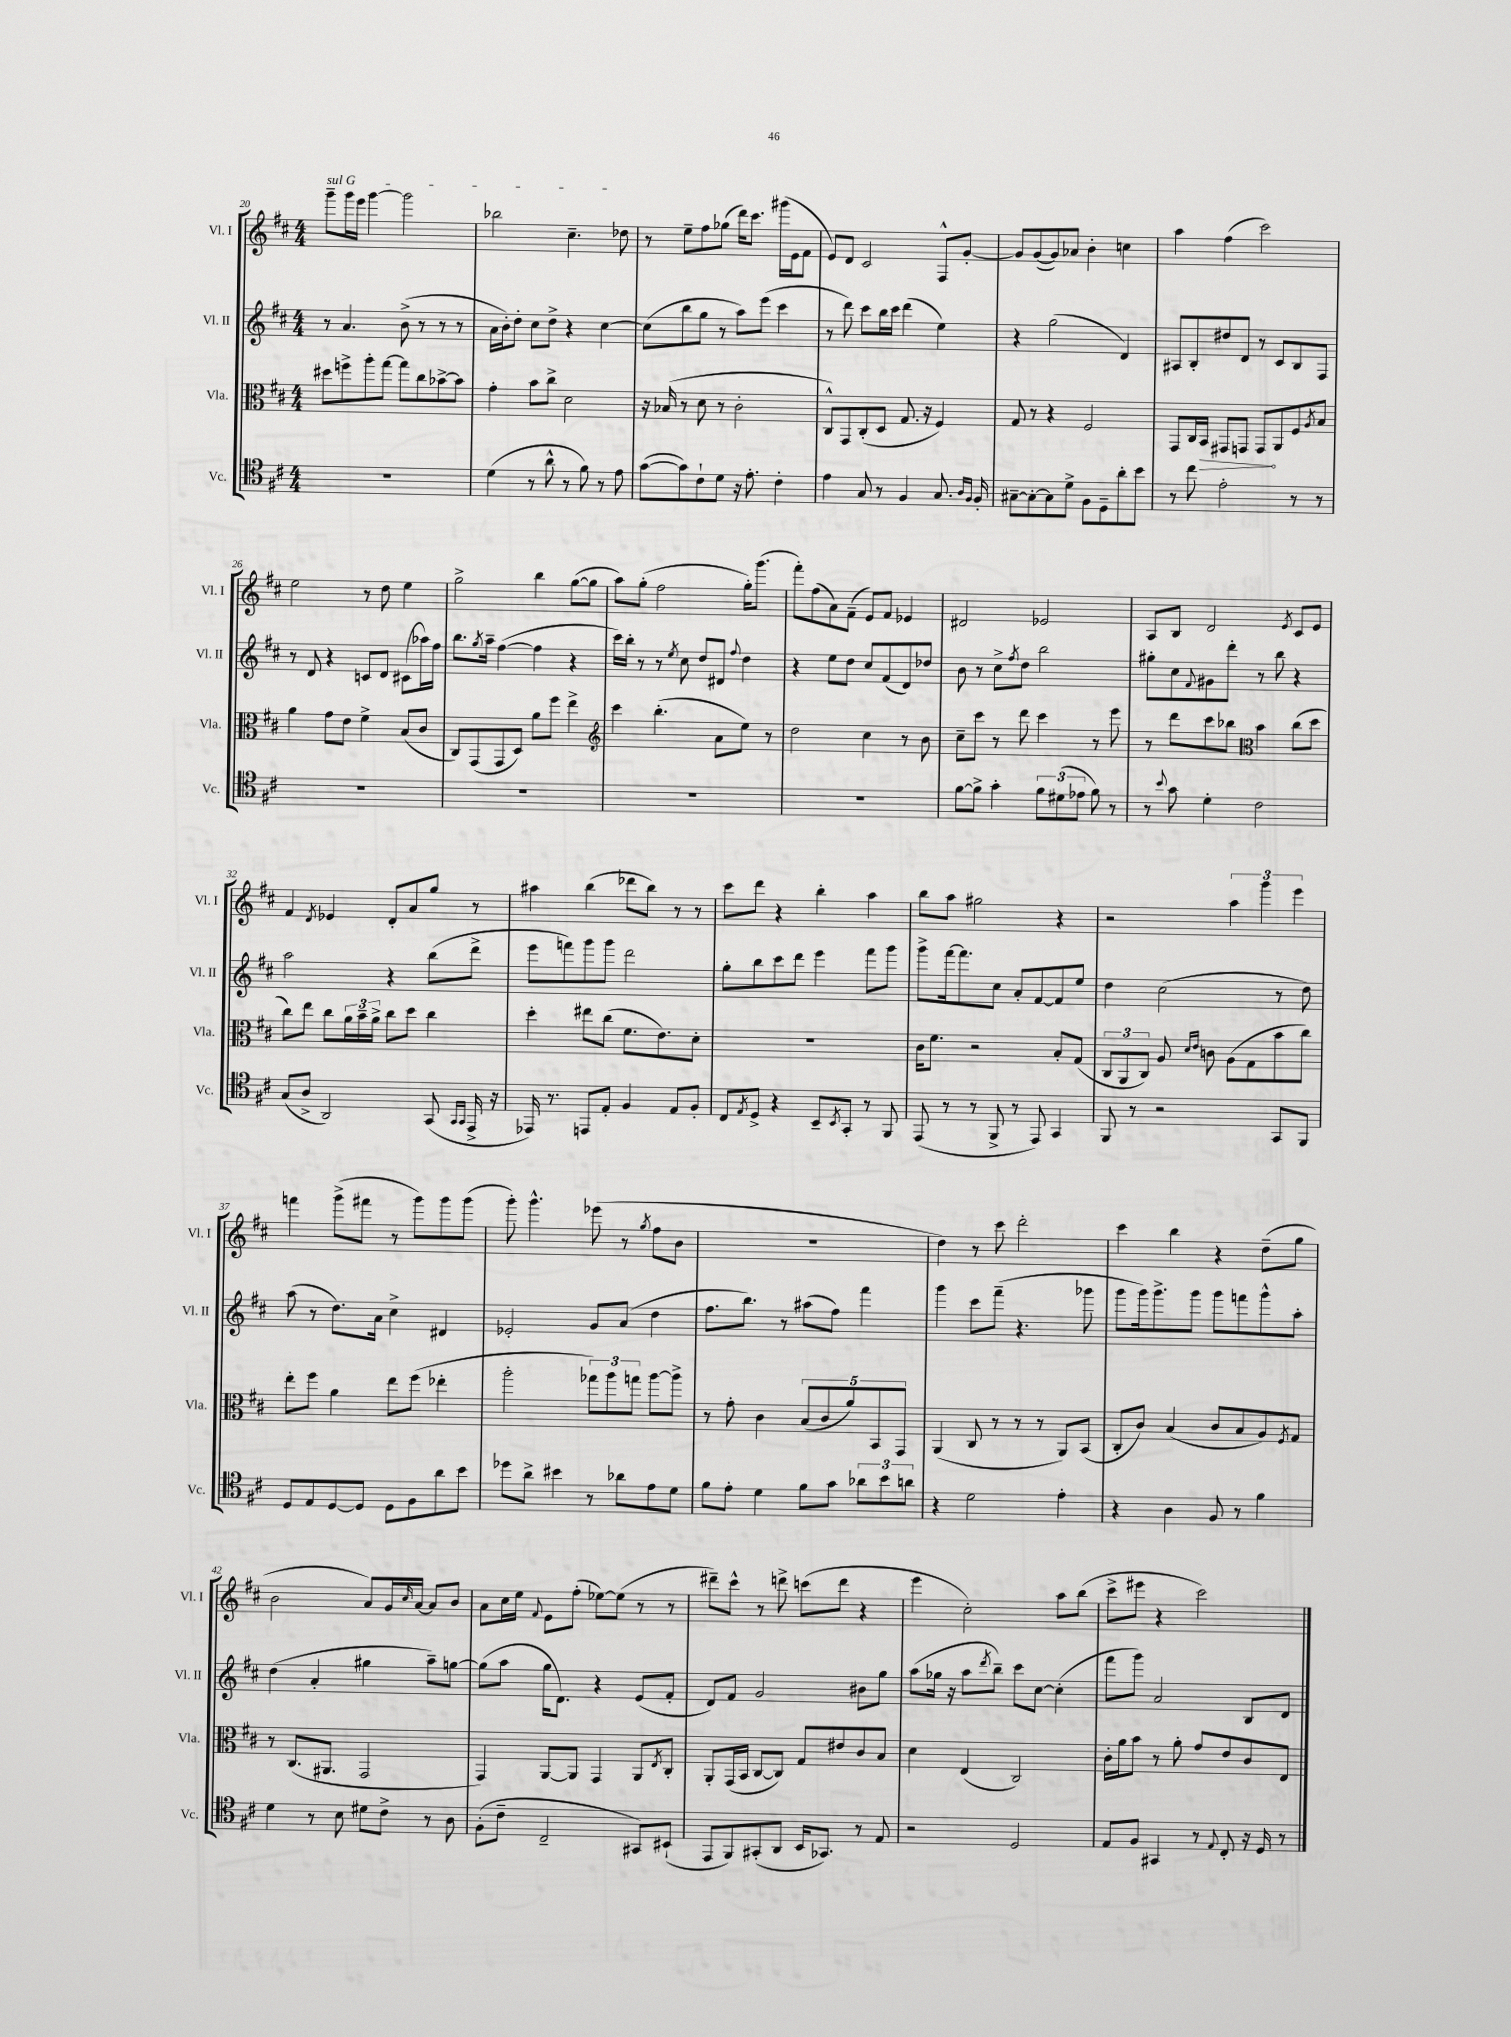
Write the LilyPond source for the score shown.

<<
\new StaffGroup <<
\new Staff = "s0" \with { instrumentName = "Vl. I" shortInstrumentName = "Vl. I" } {
    \clef treble \key d \major \numericTimeSignature \time 4/4
    \once \override TextSpanner.bound-details.left.text = \markup { \italic "sul G" } g'''8--\startTextSpan g'''16 e'''16 g'''4~ g'''2 |
    bes''2 cis''4.-- des''8\stopTextSpan |
    r8 e''8-- fis''8 ges''8( d'''16) cis'''8. gis'''16( e'16 fis'8 |
    e'8) d'8 cis'2 fis8-^ g'8~-. |
    g'8 g'8~( g'8) aes'8 b'4-. c''4 |
    a''4 fis''4( cis'''2) |
    e''2 r8 d''8 e''4 |
    g''2-> b''4 g''8~( g''8 |
    a''8) g''8-.( fis''2 g''16-.) g'''8.( |
    fis'''8-.) fis''8( a'8) fis'8--( e'8) fis'8 ees'4 |
    dis'2 ees'2 |
    a8 b8 d'2 \acciaccatura { e'8 } cis'8 e'8 |
    fis'4 \acciaccatura { d'8 } ees'4 d'8-. a'8 g''8 r8 |
    ais''4 b''4( des'''8 b''8) r8 r8 |
    cis'''8 d'''8 r4 b''4-. a''4 |
    b''8 a''8 gis''2 r4 |
    r2 \tuplet 3/2 { a''4 g'''4 e'''4 } |
    f'''4 g'''8->( fis'''8 r8 g'''8) g'''8 g'''8( |
    g'''8-.) g'''4.-^ ees'''8( r8 \acciaccatura { g''8 } fis''8 b'8 |
    R1 |
    d''4) r8 cis'''8 d'''2-. |
    cis'''4 b''4 r4 d''8--( g''8 |
    b'2 a'8) g'16 \grace { cis''16 } a'16~ a'8 b'8 |
    a'8 cis''16 e''16 \appoggiatura { fis'8 } e'8 fis''8-.( ees''8~) ees''8( r8 r8 |
    dis'''8--) cis'''8-^ r8 d'''8-> c'''8( d'''8 r4 |
    e'''4 cis''2-.) a''8 b''8( |
    cis'''8-> eis'''8 r4 cis'''2) \bar "|." |
}
\new Staff = "s1" \with { instrumentName = "Vl. II" shortInstrumentName = "Vl. II" } {
    \clef treble \key d \major \numericTimeSignature \time 4/4
    r8 a'4. b'8->( r8 r8 r8 |
    a'16 b'16-.) d''8-. cis''8 d''8-> r4 cis''4~ |
    cis''8( b''8 g''8 r8 a''8) e'''8( cis'''4 |
    r8 d'''8) cis'''8 b''16 cis'''16 d'''4( e''4) |
    r4 g''2( d'4) |
    ais8 b8-. dis''8 d'8 r8 cis'8 b8 fis8 |
    r8 d'8 r4 c'8 d'8 cis'8( aes''16) fis''16 |
    b''8. \acciaccatura { g''8 } a''16-- fis''4~( fis''4 r4 |
    cis'''16) b''16-. r8 r8 \acciaccatura { e''8 } cis''8 d''8 dis'8 \appoggiatura { fis''8 } d''4 |
    r4 e''8 d''8 cis''8 fis'8( d'8) des''8 |
    b'8 r8 cis''8-> \acciaccatura { fis''8 } d''8 b''2 |
    gis''8-. cis''8 \appoggiatura { fis'8 } gis'8 d'''8-. r8 b''8 r4 |
    a''2 r4 b''8( d'''8-> |
    e'''8 f'''8) g'''8 g'''8 d'''2 |
    g''8-. b''8 cis'''8 d'''8 e'''4 fis'''8 g'''8 |
    g'''8-> fis'''16~ fis'''8. cis''8 a'8-. fis'8~ fis'8 e''8 |
    d''4 cis''2( r8 d''8) |
    a''8( r8 d''8.) a'16 cis''4-> dis'4 |
    ees'2-. g'8 a'8( d''4 |
    fis''8. b''8.) r8 ais''8( fis''8) fis'''4 |
    g'''4 cis'''8 fis'''8--( r4. ges'''8 |
    g'''8 g'''16) g'''8.-> g'''8 g'''8 f'''8 g'''8-^ a''8-. |
    d''4( a'4-. gis''4 a''8--) g''8~ |
    g''8( a''8 g''16 d'8.) r4 e'8( fis'8-. |
    d'8) fis'8 g'2 bis'8 g''8 |
    a''8( ges''16 r16 a''8 \acciaccatura { d'''8 } b''8--) cis'''8 cis''8~ cis''4-.( |
    fis'''8 g'''8) a'2 b8 d'8 \bar "|." |
}
\new Staff = "s2" \with { instrumentName = "Vla." shortInstrumentName = "Vla." } {
    \clef alto \key d \major \numericTimeSignature \time 4/4
    dis''8 f''8-> a''8-. g''8~ g''8 cis''8 bes'8~-> bes'8 |
    g'4-. b'8 cis''8-> d'2 |
    r16 bes16( r8 d'8 r8 cis'2-. |
    cis8-^) g,8 cis8-.( d8 g8. r16 fis4) |
    g8 r8 r4 fis2 |
    g,8 cis16 \once \override Hairpin.circled-tip = ##t b,16\> gis,8 g,8 g,8\! a,8 fis8 \acciaccatura { a8 } b8 |
    a'4 g'8 e'8 fis'4-> b8( cis'8 |
    cis8) g,8( g,8 d8) a'8 fis''8 e''4-> |
    \clef treble cis'''4 b''4.-.( a'8 e''8) r8 |
    d''2 cis''4 r8 b'8 |
    cis''8-- cis'''8 r8 d'''8 cis'''4 r8 e'''8 |
    r8 d'''8 cis'''8 bes''8 \clef alto b'4 cis''8( d''8 |
    cis''8) e''8 cis''8 \tuplet 3/2 { a'16 b'16-- a'16-> } cis''8 d''8 cis''4 |
    d''4-. eis''8 cis''8( fis'8. e'8.) d'8-. |
    R1 |
    cis'16 fis'8. r2 b8-. g8( |
    \tuplet 3/2 { cis8 a,8 cis8) } a8 \grace { d'16 e'16 } c'8 a8( g8 b'8 cis''8) |
    e''8-. fis''8 a'4 e''8 fis''8( ees''4-. |
    a''2-. \tuplet 3/2 { ges''8) a''8 g''8 } a''8~ a''8-> |
    r8 g'8-. cis'4 \tuplet 5/4 { b8( cis'8 a'8) b,8 g,8 } |
    a,4( cis8 r8 r8 r8 a,8) b,8( |
    cis8-. cis'8) b4( cis'8 b8 a8) \acciaccatura { fis8 } g8 |
    r8 cis8.( ais,8. g,2 |
    g,4) a,8~ a,8 g,4 a,8 \acciaccatura { e8 } cis8-. |
    a,8-. g,16( b,16 cis8~ cis8) g8 eis'8 cis'8 b8 |
    d'4 e4( cis2) |
    cis'16-. a'16 b'8 r8 a'8-. g'8 e'8 cis'8 e8 \bar "|." |
}
\new Staff = "s3" \with { instrumentName = "Vc." shortInstrumentName = "Vc." } {
    \clef tenor \key d \major \numericTimeSignature \time 4/4
    R1 |
    d'4( r8 a'8-^ r8 fis'8) r8 e'8 |
    g'8~( g'8) cis'8-! d'8 r16 e'8.-. cis'4-. |
    e'4 g8 r8 fis4 g8. \grace { a16 fis16 } fis16-. |
    gis8~-- gis8~-. gis8 d'8-> fis8 d8-- a'8-. b'8 |
    r8 cis''8 e'2-. r8 r8 |
    R1 |
    R1 |
    R1 |
    R1 |
    fis'8~ fis'8-> g'4-. \tuplet 3/2 { fis'8 dis'8( ees'8 } fis'8) r8 |
    r8 \appoggiatura { b'8 } g'8 d'4-. cis'2 |
    g8( a8-> a,2) g,8( \grace { g,16 g,16 } e,16-> r16 |
    ees,16) r8. e,8 e8-. fis4 e8 fis8-. |
    cis8 \acciaccatura { e8 } d8-> r4 b,8-- \acciaccatura { b,8 } g,8-. r8 fis,8 |
    e,8( r8 r8 fis,8-> r8 e,8) g,4 |
    fis,8 r8 r2 g,8 fis,8 |
    d8 e8 d8~ d8 d8 fis8 a'8 b'8 |
    des''8 a'8-> bis'4 r8 aes'8 e'8 d'8 |
    fis'8 e'8-. d'4 fis'8 g'8 \tuplet 3/2 { aes'8 b'8 a'8 } |
    r4 d'2 e'4-. |
    r4 a4 fis8 r8 fis'4 |
    d'4 r8 b8 dis'8 cis'8-> r8 a8 |
    fis8-.( cis'8-- cis2-- gis,8) bis,8-!( |
    e,8 fis,8) gis,8-.( a,8 b,16 ges,8.) r8 e8 |
    r2 d2 |
    e8 fis8 gis,4 r8 \appoggiatura { e8 } cis8-. r16 d16 r8 \bar "|." |
}
>>
>>
\layout { \context { \Score currentBarNumber = #20 } }
